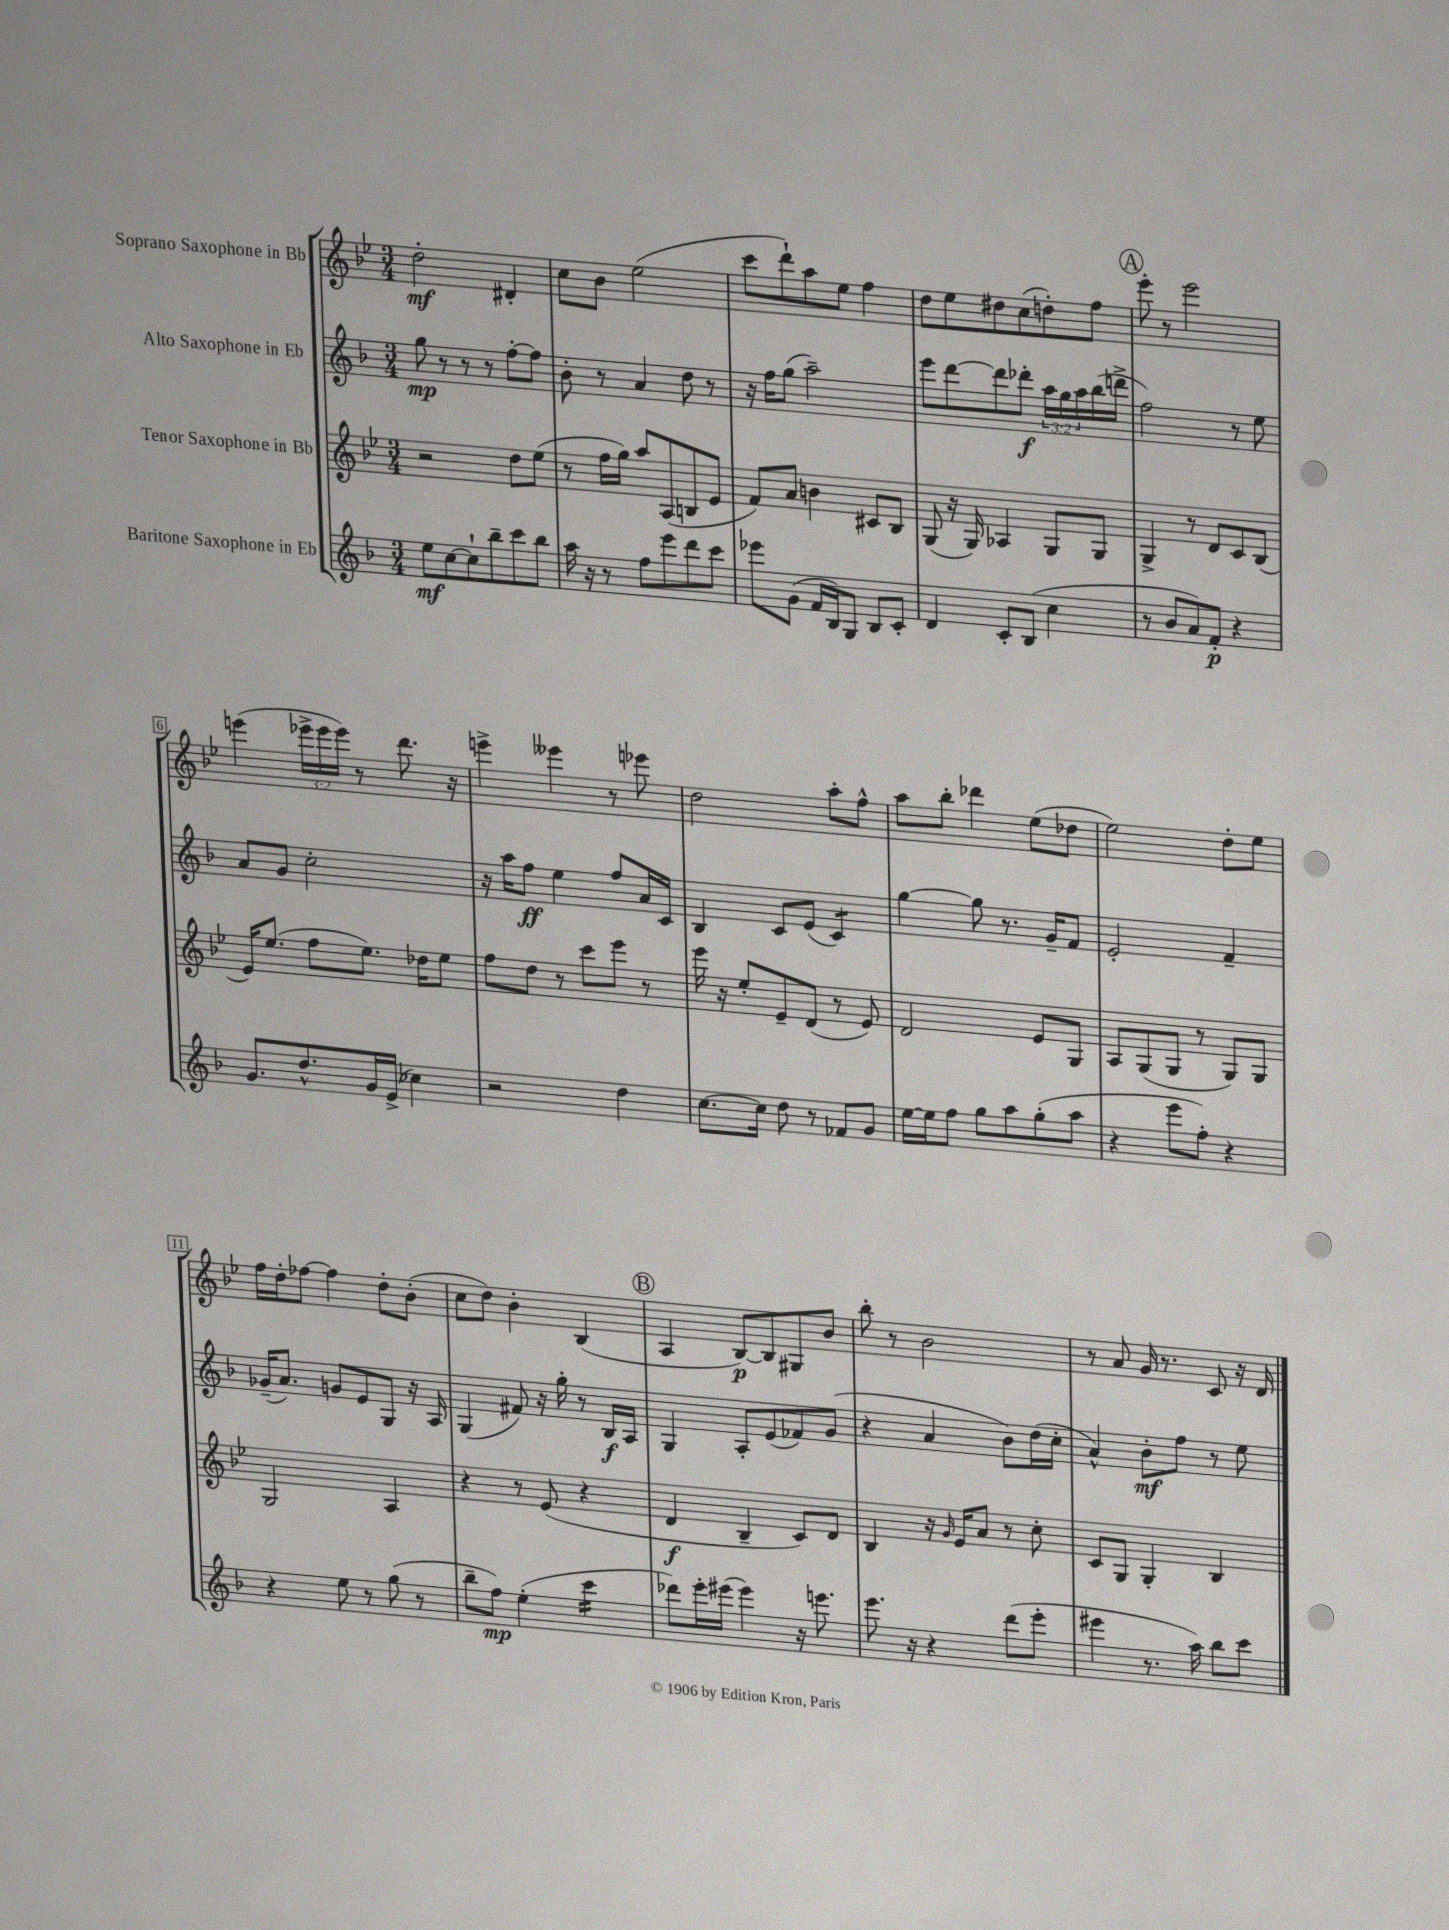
<<
\new StaffGroup <<
\new Staff = "s0" \with { instrumentName = "Soprano Saxophone in Bb" } {
    \clef treble \key bes \major \numericTimeSignature \time 3/4 \override Staff.TupletNumber.text = #tuplet-number::calc-fraction-text
    d''2-.\mf dis'4-. |
    c''8 bes'8 ees''2( |
    c'''8 d'''8-!) a''8 ees''8 f''4 |
    d''8 ees''8 dis''8 c''8( d''8-.) f''8 |
    \mark \markup { \circle "A" } ees'''8-. r8 ees'''2 |
    e'''4( \tuplet 3/2 { ees'''16-> ees'''16 ees'''16) } r8 d'''8. r16 |
    e'''4-> eeses'''4 r8 ees'''8 |
    d''2 a''8-. f''8-^ |
    a''8 bes''8-. des'''4 ees''8( des''8 |
    ees''2) d''8-. ees''8 |
    f''16 d''16-. fes''8~ fes''4 d''8-. bes'8-.( |
    c''8 d''8) bes'4-. bes4( |
    \mark \markup { \circle "B" } a4 bes8~\p) bes8 gis8 bes'8 |
    bes''8-. r8 bes'2 |
    r8 a'8 g'16 r8. c'8 r16 d'16 \bar "|." |
}
\new Staff = "s1" \with { instrumentName = "Alto Saxophone in Eb" } {
    \clef treble \key f \major \numericTimeSignature \time 3/4 \override Staff.TupletNumber.text = #tuplet-number::calc-fraction-text
    g''8\mp r8 r8 r8 f''8~-. f''8 |
    bes'8-. r8 a'4 d''8 r8 |
    r16 f''16 g''8( a''2--) |
    e'''8 d'''8~ d'''8 des'''8-.\f \tuplet 3/2 { a''16 g''16 a''16 } bes''16( d'''16-> |
    \mark \markup { \circle "A" } f''2) r8 e''8 |
    a'8 g'8 c''2-. |
    r16 a''16 f''8\ff e''4 f''8 a'16 c'16 |
    bes4 c'8 e'8( c'4:8) |
    g''4~ g''8 r8. g'16-- f'8 |
    e'2-. f'4-- |
    ges'16--( a'8.) g'8 e'8 g8 r16 a16 |
    g4( fis'8) r16 g''16-. r8 bes16\f a16 |
    \mark \markup { \circle "B" } g4 a8-. e'8( fes'8) g'8( |
    r4 a'4 bes'8) d''16( c''16-. |
    a'4-^) bes'8-.\mf f''8 r8 e''8 \bar "|." |
}
\new Staff = "s2" \with { instrumentName = "Tenor Saxophone in Bb" } {
    \clef treble \key bes \major \numericTimeSignature \time 3/4
    r2 d''8 ees''8( |
    r8 f''16 g''16) a''8 a8( b8 ees'8 |
    f'8) a'8 b'4 cis'8 bes8 |
    g8( r16 g16) aes4 g8 g8 |
    \mark \markup { \circle "A" } g4-> r8 d'8 c'8 bes8( |
    ees'16) ees''8.( f''8 ees''8.) des''16 ees''8 |
    f''8 d''8 r8 c'''8 ees'''8 r8 |
    ees'''16 r16 ees''8-. ees'8-- d'8( r8 ees'8) |
    d'2 ees'8 g8 |
    a8 g8( g8 r8 g8) g8 |
    g2 a4 |
    r4 r8 ees'8( r4 |
    \mark \markup { \circle "B" } d'4\f bes4-- c'8) d'8 |
    bes4 r16 \grace { g'16 } ees'16 a'8 r8 c''8-. |
    c'8 g8 g4-. bes4 \bar "|." |
}
\new Staff = "s3" \with { instrumentName = "Baritone Saxophone in Eb" } {
    \clef treble \key f \major \numericTimeSignature \time 3/4
    e''8\mf c''8~ c''8-! bes''8-- c'''8 bes''8 |
    a''16 r16 r8 f''8 e'''8 d'''8 c'''8 |
    ees'''8 g'8( f'16 bes16) g8 bes8 c'8-. |
    d'4 c'8-. bes8( c''4 |
    \mark \markup { \circle "A" } r8 bes'8 a'8) f'8-.\p r4 |
    g'8. d''8.-^ g'16 e'16->( ces''4) |
    r2 d''4 |
    c''8.~ c''16 d''8 r8 fes'8 g'8 |
    e''16~ e''16 f''8 g''8 a''8 g''8-.( a''8 |
    r4 e'''8 f''8-.) r4 |
    r4 e''8 r8 g''8( r8 |
    bes''8-- f''8\mp) e''4-.( c'''4:16 |
    \mark \markup { \circle "B" } des'''8) e'''16-. eis'''16( eis'''4) r16 e'''8. |
    e'''8. r16 r4 d'''8( e'''8-. |
    eis'''4 r8. a''16) bes''8 c'''8 \bar "|." |
}
>>
>>
\layout { \context { \Score \override BarNumber.stencil = #(make-stencil-boxer 0.1 0.3 ly:text-interface::print) } }
